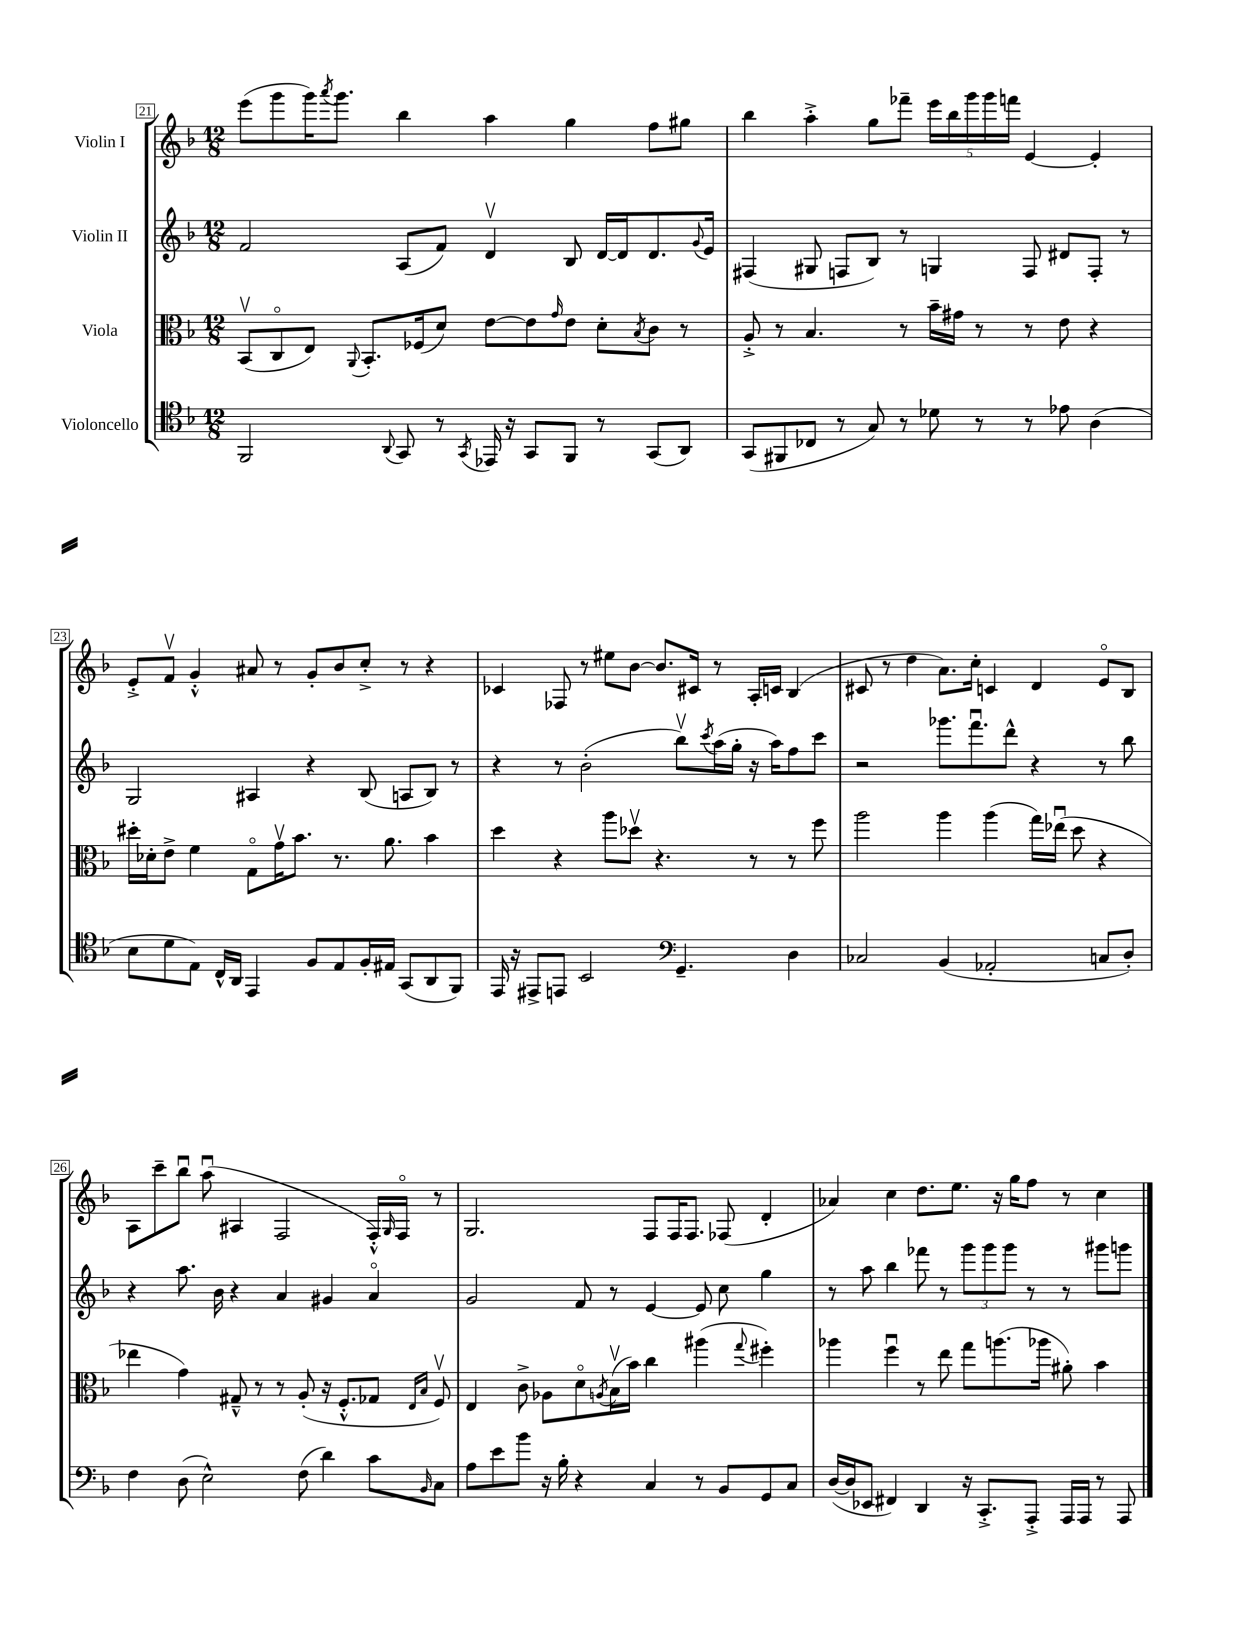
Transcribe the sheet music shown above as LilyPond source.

<<
\new StaffGroup <<
\new Staff = "s0" \with { instrumentName = "Violin I" } {
    \clef treble \key f \major \numericTimeSignature \time 12/8
    e'''8( g'''8 g'''16) \acciaccatura { a'''8 } g'''8. bes''4 a''4 g''4 f''8 gis''8 |
    bes''4 a''4-.-> g''8 fes'''8-- \tuplet 5/4 { e'''16 bes''16 g'''16 g'''16 f'''16 } e'4~ e'4-. |
    e'8-.-> f'8\upbow g'4-.-^ ais'8 r8 g'8-. bes'8 c''8-.-> r8 r4 |
    ces'4 fes8 r8 eis''8 bes'8~ bes'8. cis'16 r8 a16-. c'16 bes4( |
    cis'8 r8 d''4 a'8.) c''16-. c'4 d'4 e'8\flageolet bes8 |
    a8 c'''8-- bes''8\downbow a''8\downbow( ais4 f2 f16-.-^) \grace { g16 } f16\flageolet r8 |
    g2. f8 f16 f8. fes8( d'4-. |
    aes'4) c''4 d''8. e''8. r16 g''16 f''8 r8 c''4 \bar "|." |
}
\new Staff = "s1" \with { instrumentName = "Violin II" } {
    \clef treble \key f \major \numericTimeSignature \time 12/8
    f'2 a8( f'8) d'4\upbow bes8 d'16~ d'16 d'8. \appoggiatura { g'8 } e'16 |
    fis4( gis8 f8 bes8) r8 g4 f8 dis'8 f8-. r8 |
    g2 ais4 r4 bes8( a8 bes8) r8 |
    r4 r8 bes'2-.( bes''8\upbow) \acciaccatura { c'''8 } a''16( g''16-. r16 a''16) f''8 c'''8 |
    r2 ges'''8. f'''8.\downbow d'''8-^ r4 r8 bes''8 |
    r4 a''8. bes'16 r4 a'4 gis'4 a'4\flageolet |
    g'2 f'8 r8 e'4~ e'8 c''8 g''4 |
    r8 a''8 bes''4 fes'''8 r8 \tuplet 3/2 { g'''8 g'''8 g'''8 } r8 r8 gis'''8 g'''8 \bar "|." |
}
\new Staff = "s2" \with { instrumentName = "Viola" } {
    \clef alto \key f \major \numericTimeSignature \time 12/8
    bes,8\upbow( c8\flageolet e8) \appoggiatura { a,8 } bes,8.-. fes16( d'8) e'8~ e'8 \grace { g'16 } e'8 d'8-. \acciaccatura { bes8 } c'8 r8 |
    a8-.-> r8 bes4. r8 bes'16-- gis'16 r8 r8 e'8 r4 |
    dis''16-. des'16-. e'8-> f'4 g8\flageolet g'16\upbow bes'8. r8. a'8. bes'4 |
    d''4 r4 a''8 des''8\upbow r4. r8 r8 f''8 |
    a''2 a''4 a''4( g''16) ees''16\downbow( d''8 r4 |
    ees''4 g'4) gis8---^ r8 r8 a8-.( r16 f8.-.-^ ges8 \grace { e16 bes16 } f8\upbow) |
    e4 c'8-> aes8 d'8\flageolet \acciaccatura { a8 } bes16\upbow( bes'16) c''4 ais''4( \appoggiatura { g''8 } fis''4-.) |
    aes''4 f''4\downbow r8 e''8 g''8 a''8.( aes''16 ais'8-.) bes'4 \bar "|." |
}
\new Staff = "s3" \with { instrumentName = "Violoncello" } {
    \clef tenor \key f \major \numericTimeSignature \time 12/8
    f,2 \appoggiatura { a,8 } g,8 r8 \acciaccatura { g,8 } ees,16 r16 g,8 f,8 r8 g,8( a,8) |
    g,8( fis,8 ces8 r8 g8) r8 des'8 r8 r8 ees'8 a4( |
    bes8 d'8 e8) c16-^ a,16 e,4 f8 e8 f16-. eis16 g,8( a,8 f,8) |
    e,16 r16 eis,8-> e,8 bes,2 \clef bass g,4.-- d4 |
    ces2 bes,4( aes,2-. c8 d8-.) |
    f4 d8( e2-^) f8( d'4) c'8 \grace { bes,16 } c8 |
    a8 e'8 bes'8 r16 bes16-. r4 c4 r8 bes,8 g,8 c8 |
    d16~( d16 ees,8 fis,4) d,4 r16 c,8.-.-> a,,8-.-> a,,16 a,,16 r8 a,,8 \bar "|." |
}
>>
>>
\layout { \context { \Score currentBarNumber = #21 \override BarNumber.stencil = #(make-stencil-boxer 0.1 0.3 ly:text-interface::print) } }
